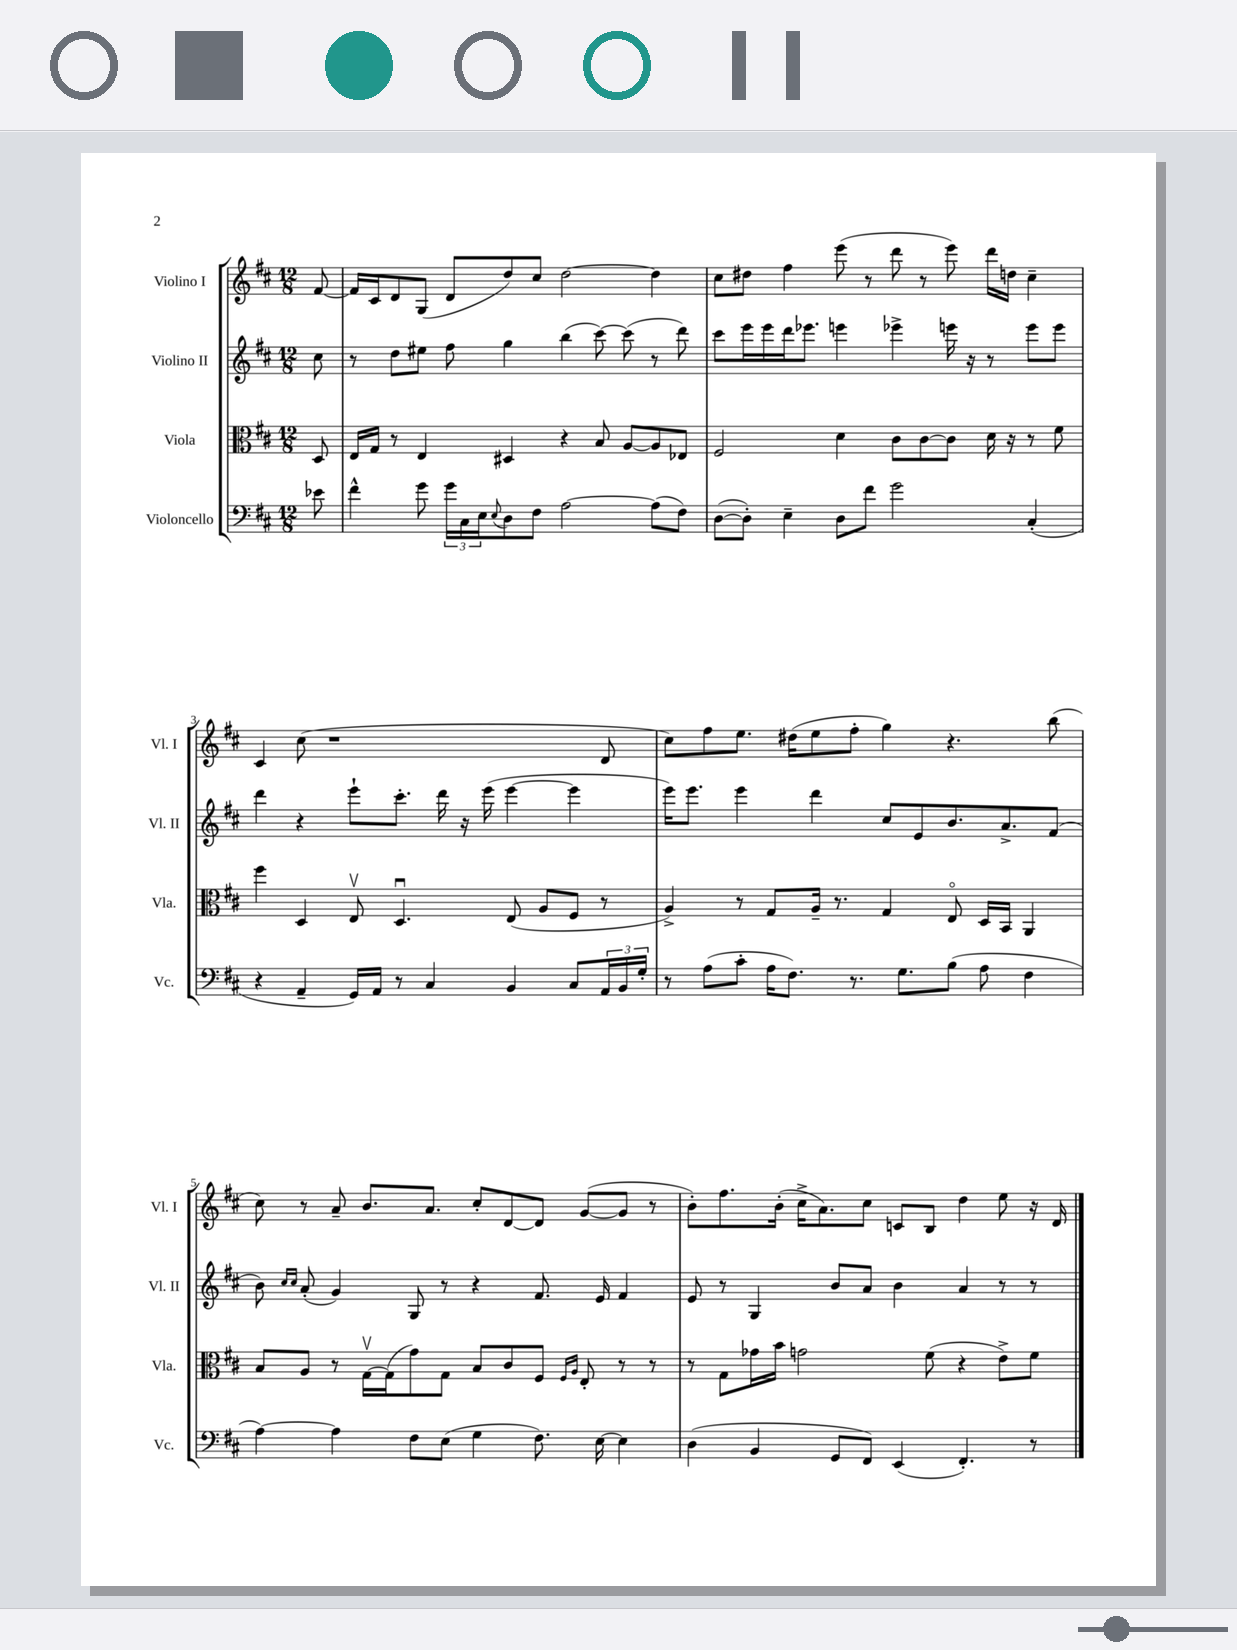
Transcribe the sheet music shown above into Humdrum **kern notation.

**kern	**kern	**kern	**kern
*staff4	*staff3	*staff2	*staff1
*clefF4	*clefC3	*clefG2	*clefG2
*k[f#c#]	*k[f#c#]	*k[f#c#]	*k[f#c#]
*M12/8	*M12/8	*M12/8	*M12/8
8e-	8D	8cc#	[8f#
=	=	=	=
4f#^^	16E	8r	16f#]
.	16G	.	16c#
.	8r	8dd	8d
8g	4E	8ee#	(8G
24g	.	8ff#	8d
24C#	.	.	.
24E	.	.	.
8qqE	.	.	.
8D	4D#	4gg	8dd)
8F#	.	.	8cc#
[2A	4r	(4bb	[2dd
.	8B	[8ccc#)	.
.	[8A	(8ccc#]	.
(8A]	8A]	8r	4dd]
8F#)	8E-	8ddd)	.
=	=	=	=
([8D	2F#	8ccc#	8cc#
8D'])	.	16eee	8dd#
.	.	16eee	.
4E~	.	16ddd	4ff#
.	.	8.eee-	.
8D	4d	4eee	(8eee
8f#	.	.	8r
2g	8c#	4eee-^	8ddd
.	[8c#	.	8r
.	8c#]	16eee	8eee)
.	.	16r	.
.	16d	8r	16ddd
.	16r	.	16dd
(4C#'	8r	8eee	4cc#~
.	8f#	8eee	.
=	=	=	=
4r	4ff#	4ddd	4c#
4AA~	4D	4r	(8cc#
.	.	.	1r
16GG)	8Ev	8eee`	.
16AA	.	.	.
8r	4.Du	8.ccc#'	.
4C#	.	.	.
.	.	16ddd	.
.	.	16r	.
.	.	(16eee	.
4BB	(8E	[4eee	.
.	8A	.	.
8C#	8F#	4eee]	.
24AA	8r	.	8d
24BB	.	.	.
24G'	.	.	.
=	=	=	=
8r	4A^)	16eee)	8cc#)
.	.	8.eee	.
(8A	.	.	8ff#
8c#'	8r	4eee	8.ee
16A	8G	.	.
8.F#)	.	.	(16dd#
.	16A~	4ddd	8ee
.	8.r	.	.
8.r	.	.	8ff#'
.	4G	8cc#	4gg)
8.G	.	.	.
.	.	8e	.
(8B	8Eo	8.b	4.r
8A	16D	.	.
.	16BB	8.a^	.
4F#	4AA	.	.
.	.	(8f#	(8bb
=	=	=	=
[4A)	8B	8b)	8cc#)
.	.	16qqcc#	.
.	.	16qqcc#	.
.	8A	(8a'	8r
4A]	8r	4g)	8a~
.	[16Gv	.	8.b
.	(16G]	.	.
8F#	8g)	8G	.
.	.	.	8.a
(8E	8G	8r	.
4G	8B	4r	8cc#'
.	8c#	.	[8d
8.F#)	8F#	8.f#	8d]
.	16qqF#	.	.
.	16qqA	.	.
.	8E'	.	([8g
[16E	.	16e	.
4E]	8r	4f#	8g]
.	8r	.	8r
=	=	=	=
(4D	8r	8e	8b')
.	8G	8r	8.ff#
4BB	16g-	4G	.
.	16b	.	(16b'
.	2g	.	16cc#^
.	.	.	8.a)
8GG	.	8b	.
8FF#)	.	8a	8cc#
(4EE	.	4b	8c
.	(8f#	.	8B
4.FF#')	4r	4a	4dd
.	8e^)	8r	8ee
8r	8f#	8r	16r
.	.	.	16d
==	==	==	==
*-	*-	*-	*-
